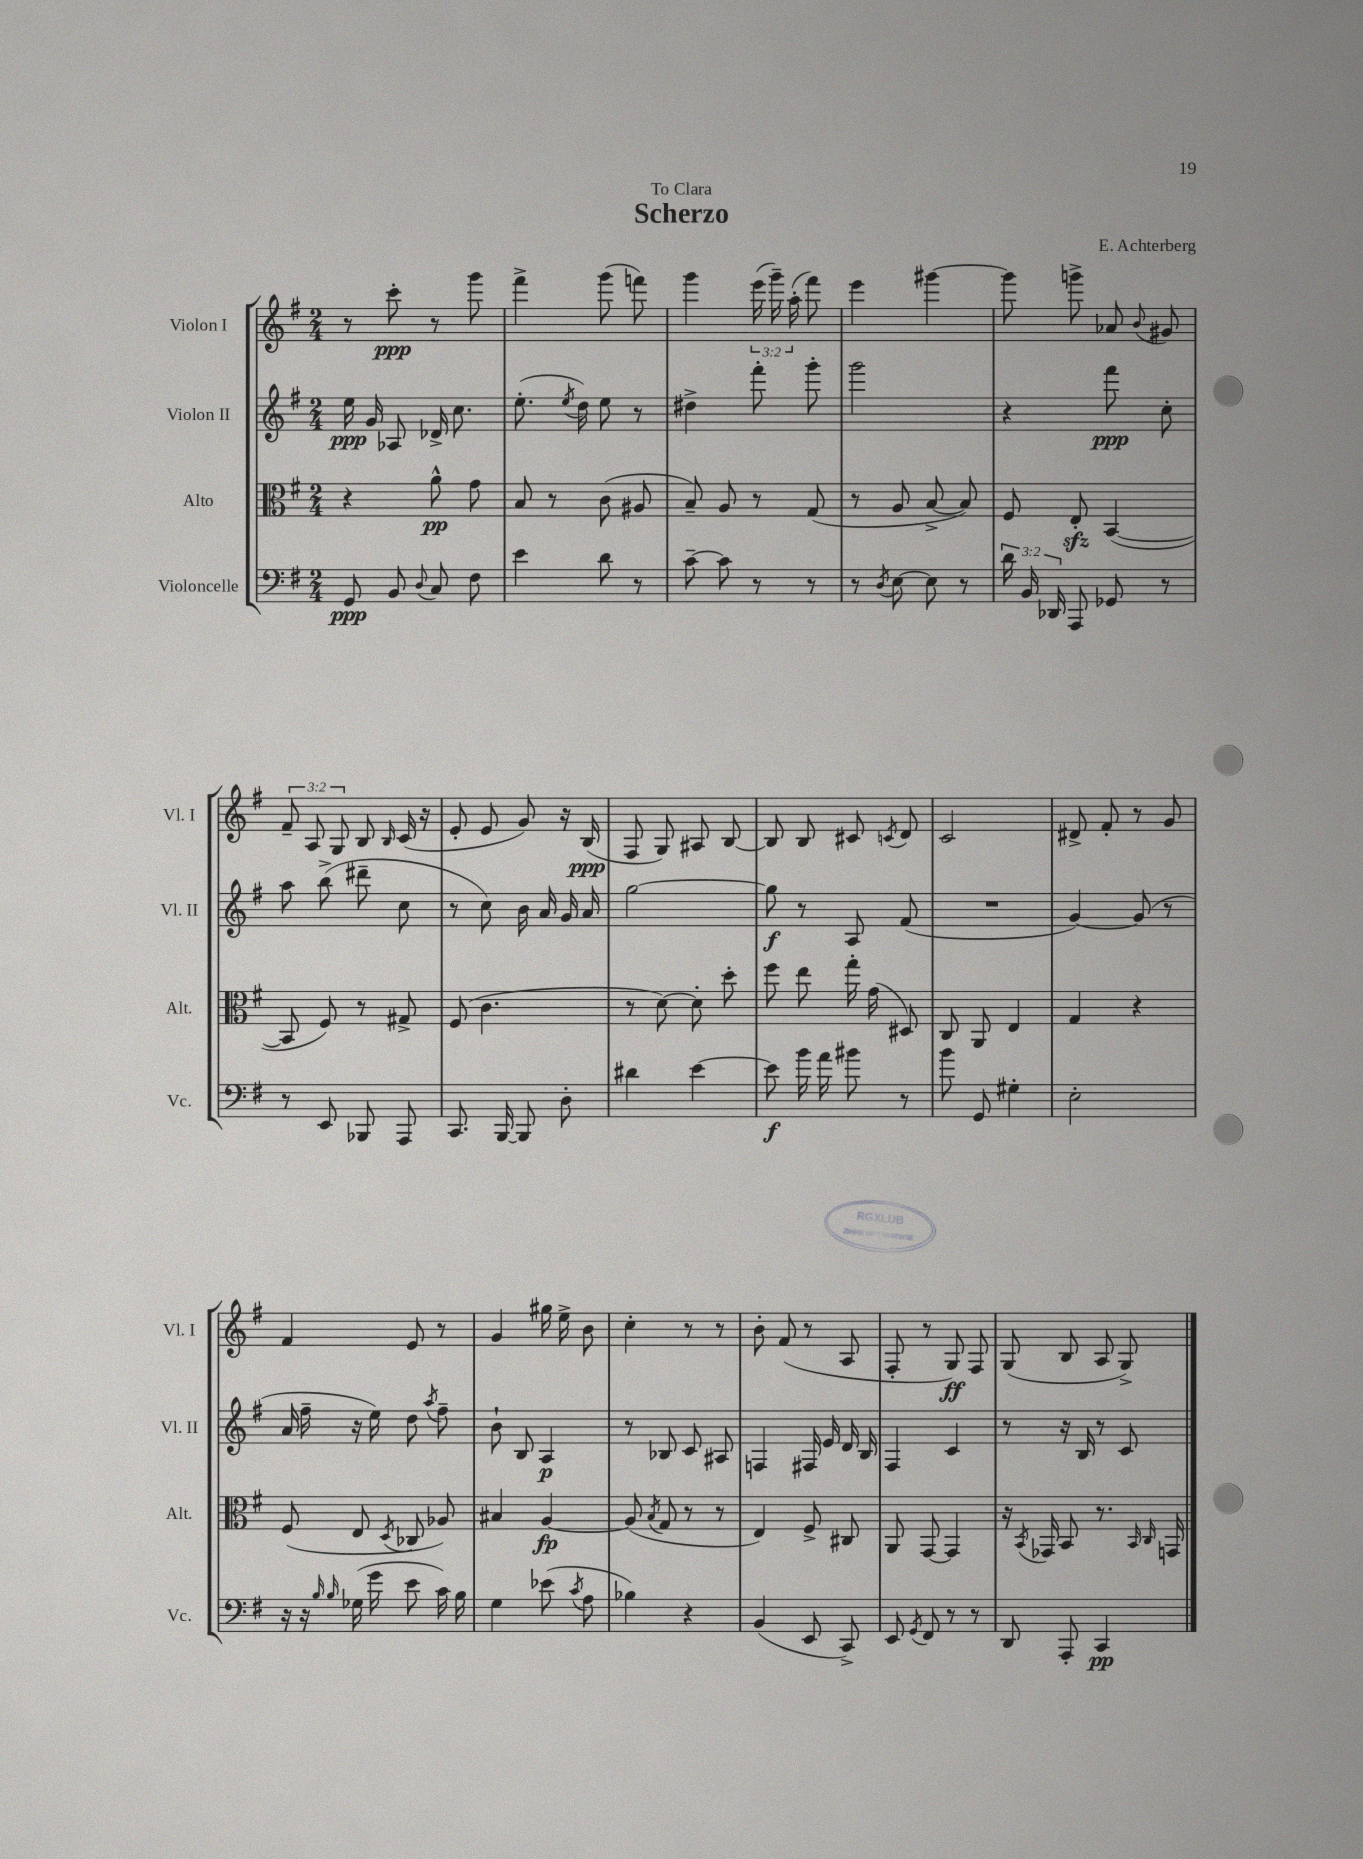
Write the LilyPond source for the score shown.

\header { title = "Scherzo" composer = "E. Achterberg" dedication = "To Clara" }
<<
\new StaffGroup <<
\new Staff = "s0" \with { instrumentName = "Violon I" shortInstrumentName = "Vl. I" } {
    \clef treble \key g \major \numericTimeSignature \time 2/4 \override Staff.TupletNumber.text = #tuplet-number::calc-fraction-text
    \autoBeamOff r8 c'''8-.\ppp r8 g'''8 |
    fis'''4-> g'''8( f'''8) |
    g'''4 \tuplet 3/2 { e'''16( g'''16--) a''16-.( } fis'''8) |
    e'''4 gis'''4~ |
    gis'''8 g'''8-> aes'8 \appoggiatura { b'8 } gis'8 |
    \tuplet 3/2 { fis'8-- a8 g8 } b8 \grace { b16 } c'16( r16 |
    e'8-. e'8 g'8) r16 b16\ppp( |
    fis8 g8) ais8 b8~ |
    b8 b8 cis'8 \acciaccatura { c'8 } d'8 |
    c'2 |
    dis'8-> fis'8-. r8 g'8 |
    fis'4 e'8 r8 |
    g'4 gis''16 e''16-> b'8 |
    c''4-. r8 r8 |
    b'8-. fis'8( r8 a8 |
    fis8-. r8 g8\ff) fis8 |
    g8( b8 a8 g8->) \bar "|." |
}
\new Staff = "s1" \with { instrumentName = "Violon II" shortInstrumentName = "Vl. II" } {
    \clef treble \key g \major \numericTimeSignature \time 2/4
    \autoBeamOff e''16\ppp g'16 aes8 des'16-> c''8. |
    e''8.-.( \acciaccatura { e''8 } d''16) e''8 r8 |
    dis''4-> fis'''8-. g'''8-. |
    g'''2 |
    r4 fis'''8\ppp c''8-. |
    a''8 b''8->( dis'''8-- c''8 |
    r8 c''8) b'16 a'16 g'16 a'16 |
    g''2~ |
    g''8\f r8 a8 fis'8( |
    R2 |
    g'4~) g'8( r8 |
    a'16 fis''16-- r16 e''16) d''8 \acciaccatura { a''8 } fis''8-- |
    b'8-! b8 a4\p |
    r8 bes8 c'8 ais8 |
    f4 fis16 e'16 d'16 b16 |
    fis4 c'4 |
    r8 r16 b16 r8 c'8 \bar "|." |
}
\new Staff = "s2" \with { instrumentName = "Alto" shortInstrumentName = "Alt." } {
    \clef alto \key g \major \numericTimeSignature \time 2/4
    \autoBeamOff r4 a'8-^\pp g'8 |
    b8 r8 c'8( ais8 |
    b8--) a8 r8 g8( |
    r8 a8 b8~-> b8) |
    fis8 e8-.\sfz b,4~( |
    b,8 fis8) r8 gis8-> |
    fis8( c'4. |
    r8 d'8~) d'8-. d''8-. |
    fis''8 e''8 g''16-. g'16( dis8) |
    c8 a,8 e4 |
    g4 r4 |
    fis8( e8 \acciaccatura { d8 } ces8 aes8) |
    bis4 a4~\fp |
    a8( \acciaccatura { b8 } g8 r8 r8 |
    e4) fis8-> cis8 |
    a,8 g,8~ g,4 |
    r16 \acciaccatura { b,8 } ges,16 b,8 r8. \grace { b,16 c16 } g,16 \bar "|." |
}
\new Staff = "s3" \with { instrumentName = "Violoncelle" shortInstrumentName = "Vc." } {
    \clef bass \key g \major \numericTimeSignature \time 2/4 \override Staff.TupletNumber.text = #tuplet-number::calc-fraction-text
    \autoBeamOff g,8\ppp b,8 \appoggiatura { d8 } c8 fis8 |
    e'4 d'8 r8 |
    c'8~-- c'8 r8 r8 |
    r8 \acciaccatura { d8 } e8~ e8 r8 |
    \tuplet 3/2 { d'16 b,16 des,16 } a,,8 ges,8 r8 |
    r8 e,8 bes,,8 a,,8 |
    c,8. b,,16~ b,,8 d8-. |
    dis'4 e'4~ |
    e'8\f b'16 a'16 bis'8 r8 |
    b'8 g,8 gis4-. |
    e2-. |
    r16 r16 \grace { b16 b16 } ges16( g'16 e'8 c'16) b16 |
    g4 ees'8( \acciaccatura { c'8 } a8 |
    bes4) r4 |
    b,4( e,8 c,8->) |
    e,8 \acciaccatura { g,8 } fis,8 r8 r8 |
    d,8 a,,8-. c,4\pp \bar "|." |
}
>>
>>
\layout { \context { \Score \remove "Bar_number_engraver" } }
